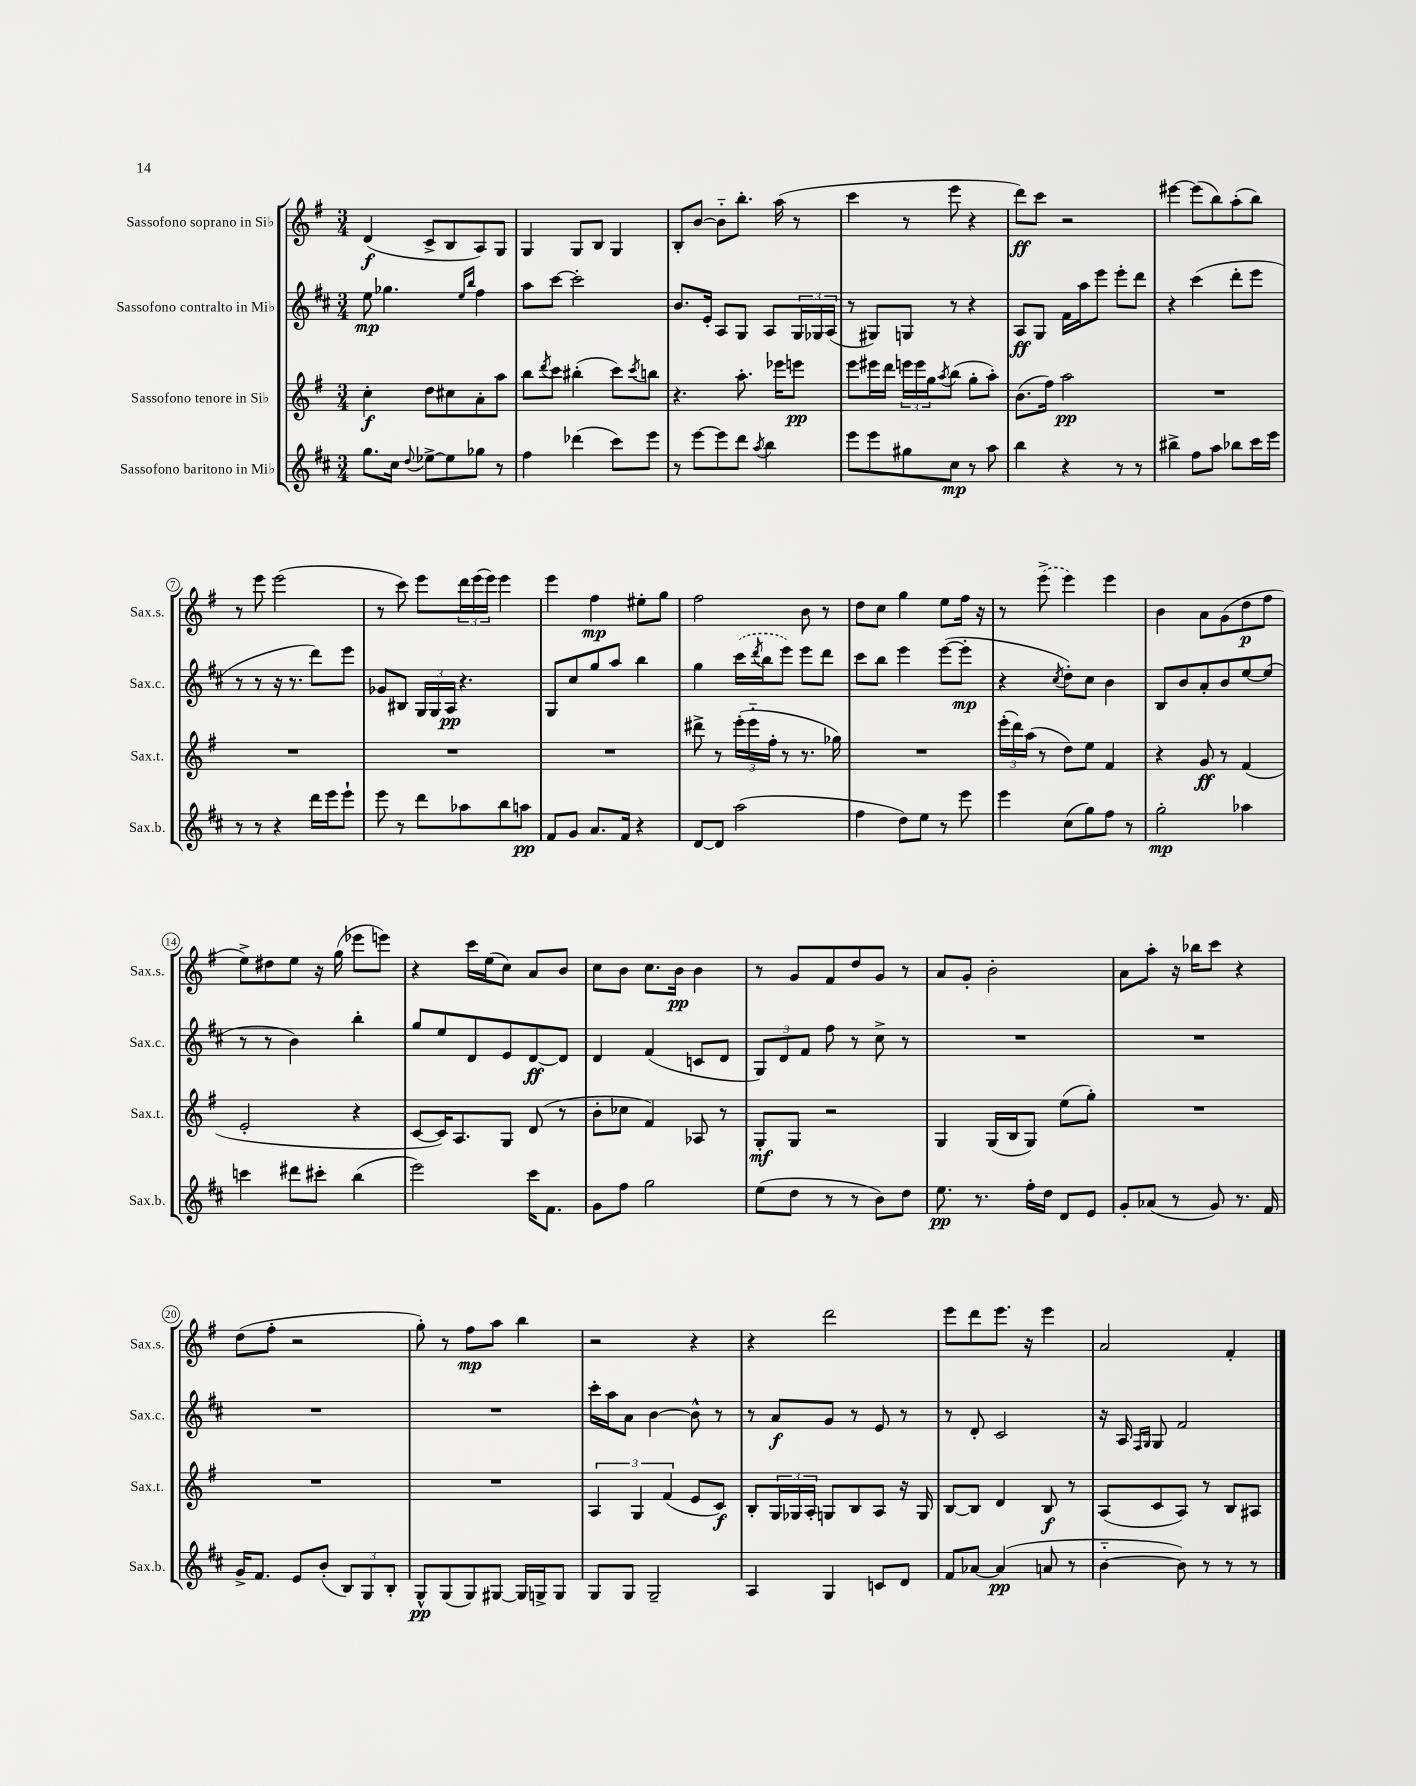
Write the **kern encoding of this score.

**kern	**dynam	**kern	**dynam	**kern	**dynam	**kern	**dynam
*part4	*part4	*part3	*part3	*part2	*part2	*part1	*part1
*staff4	*staff4	*staff3	*staff3	*staff2	*staff2	*staff1	*staff1
*I"Sassofono baritono in Mi♭	*	*I"Sassofono tenore in Si♭	*	*I"Sassofono contralto in Mi♭	*	*I"Sassofono soprano in Si♭	*
*I'Sax.b.	*	*I'Sax.t.	*	*I'Sax.c.	*	*I'Sax.s.	*
*clefG2	*	*clefG2	*	*clefG2	*	*clefG2	*
*k[f#c#]	*	*k[f#]	*	*k[f#c#]	*	*k[f#]	*
*M3/4	*	*M3/4	*	*M3/4	*	*M3/4	*
=1	=1	=1	=1	=1	=1	=1	=1
8.gg\L	.	4cc'\	f	8ee\	mp	(4d/	f
.	.	.	.	4.gg-X\	.	.	.
16cc#\Jk	.	.	.	.	.	.	.
8qqdd/	.	.	.	.	.	.	.
[8ee-X^\L	.	8dd\L	.	.	.	8c^/L	.
8ee-\]	.	8cc#X\	.	.	.	8B/	.
.	.	.	.	16qqee/LL	.	.	.
.	.	.	.	16qqbb/JJ	.	.	.
8gg-X\J	.	8a'\	.	4ff#\	.	8A/)	.
8r	.	8aa\J	.	.	.	8G/J	.
=2	=2	=2	=2	=2	=2	=2	=2
4ff#\	.	8bb\L	.	8aa\L	.	4G/	.
.	.	8qddd/	.	.	.	.	.
.	.	8ccc\J	.	[8ccc#\J	.	.	.
(4ddd-X\	.	(4bb#X'\	.	2ccc#'\]	.	8G/L	.
.	.	.	.	.	.	8B/J	.
8ccc#\L)	.	8ccc\L)	.	.	.	4G/	.
.	.	8qccc/	.	.	.	.	.
8eee\J	.	8bbn\J	.	.	.	.	.
=3	=3	=3	=3	=3	=3	=3	=3
8r	.	4.r	.	8.b/L	.	8B'/L	.
[8eee\L	.	.	.	.	.	[8b/J	.
.	.	.	.	16e'/Jk	.	.	.
8eee\]	.	.	.	8A/L	.	8b\L]	.
8ddd\J	.	8.aa'\	.	8G/J	.	8.bb'\J	.
8qaa/	.	.	.	.	.	.	.
4bb\	.	.	.	8A/L	.	.	.
.	.	16eee-X\KL	.	.	.	(16aa\	.
.	.	8eeen\J	pp	24G/L	.	8r	.
.	.	.	.	24G-X/	.	.	.
.	.	.	.	(24A/JJ	.	.	.
=4	=4	=4	=4	=4	=4	=4	=4
8eee\L	.	8eee\L	.	8r	.	4ccc\	.
8eee\	.	16eee#X\L	.	8G#X/L)	.	.	.
.	.	16ddd\JJ	.	.	.	.	.
8gg#X\	.	24eeen\LL	.	8Gn/J	.	8r	.
.	.	24eee\	.	.	.	.	.
.	.	24gg\J	.	.	.	.	.
.	.	8qaa/	.	.	.	.	.
8cc#\J	mp	(8bb\J	.	8r	.	8eee\	.
8r	.	8gg'\L	.	4r	.	4r	.
8aa\	.	8aa'\J)	.	.	.	.	.
=5	=5	=5	=5	=5	=5	=5	=5
4bb\	.	(8.b\L	.	8A/L	ff	8ddd\L)	ff
.	.	.	.	8G/J	.	8ccc\J	.
.	.	16ff#\Jk)	.	.	.	.	.
4r	.	2aa\	pp	16f#\LL	.	2r	.
.	.	.	.	16aa\J	.	.	.
.	.	.	.	8eee\J	.	.	.
8r	.	.	.	8eee'\L	.	.	.
8r	.	.	.	8ddd\J	.	.	.
=6	=6	=6	=6	=6	=6	=6	=6
4bb#X^\	.	2.r	.	4r	.	[4eee#X\	.
8ff#\L	.	.	.	(4ccc#\	.	(8eee#\L]	.
8aa\J	.	.	.	.	.	8bb\)	.
8bb-X\L	.	.	.	8ddd'\L	.	(8aa'\	.
16ccc#\L	.	.	.	8eee\J	.	8bb\J)	.
16eee\JJ	.	.	.	.	.	.	.
!!LO:LB:g=z
=7	=7	=7	=7	=7	=7	=7	=7
8r	.	2.r	.	8r	.	8r	.
8r	.	.	.	8r	.	8eee\	.
4r	.	.	.	16r	.	(2eee\	.
.	.	.	.	8.r	.	.	.
16ddd\LL	.	.	.	8ddd\L)	.	.	.
16eee\J	.	.	.	.	.	.	.
8eee`\J	.	.	.	8eee\J	.	.	.
=8	=8	=8	=8	=8	=8	=8	=8
8eee\	.	2.r	.	8g-X/L	.	8r	.
8r	.	.	.	8B#X/J	.	8ccc\)	.
8ddd\L	.	.	.	24G/LL	.	8eee\L	.
.	.	.	.	24G/	.	.	.
.	.	.	.	24A/JJ	pp	.	.
8aa-X\	.	.	.	4.r	.	24ddd\L	.
.	.	.	.	.	.	(24eee\	.
.	.	.	.	.	.	24eee\JJ)	.
8bb\	.	.	.	.	.	4eee\	.
8aan\J	pp	.	.	.	.	.	.
=9	=9	=9	=9	=9	=9	=9	=9
8f#/L	.	2.r	.	8G/L	.	4eee\	.
8g/J	.	.	.	8cc#/	.	.	.
8.a/L	.	.	.	8gg/	.	4ff#\	mp
.	.	.	.	8aa/J	.	.	.
16f#/Jk	.	.	.	.	.	.	.
4r	.	.	.	4bb\	.	8ee#X'\L	.
.	.	.	.	.	.	8gg\J	.
=10	=10	=10	=10	=10	=10	=10	=10
[8d/L	.	8ddd#X^\	.	4gg\	.	2ff#\	.
8d/J]	.	8r	.	.	.	.	.
(2aa\	.	(24eee'\LL	.	(16ccc#\LL	.	.	.
.	.	24eee\	.	.	.	.	.
.	.	.	.	8qddd/	.	.	.
.	.	.	.	16bb\J	.	.	.
.	.	24ff#'\JJ	.	.	.	.	.
.	.	8r	.	8eee\J)	.	.	.
.	.	8.r	.	8eee\L	.	8b\	.
.	.	.	.	8ddd\J	.	8r	.
.	.	16gg-X\)	.	.	.	.	.
=11	=11	=11	=11	=11	=11	=11	=11
4ff#\	.	2.r	.	8ccc#\L	.	8dd\L	.
.	.	.	.	8bb\J	.	8cc\J	.
8dd\L)	.	.	.	4eee\	.	4gg\	.
8ee\J	.	.	.	.	.	.	.
8r	.	.	.	([8eee\L	.	8ee\L	.
8eee\	.	.	.	8eee'\J]	mp	16ff#\Jk	.
.	.	.	.	.	.	16r	.
=12	=12	=12	=12	=12	=12	=12	=12
4eee\	.	(24eee'\LL	.	4r	.	8r	.
.	.	24ddd\)	.	.	.	.	.
.	.	(24aa\JJ	.	.	.	.	.
.	.	8r	.	.	.	(8eee^\	.
.	.	.	.	8qcc#/	.	.	.
(8cc#\L	.	8dd\L)	.	8dd'\L)	.	4eee\)	.
8gg\)	.	8ee\J	.	8cc#\J	.	.	.
8ff#\J	.	4f#/	.	4b\	.	4eee\	.
8r	.	.	.	.	.	.	.
=13	=13	=13	=13	=13	=13	=13	=13
2gg'\	mp	4r	.	8B/L	.	4b\	.
.	.	.	.	8b/	.	.	.
.	.	8g/	ff	8a'/	.	8a\L	.
.	.	8r	.	8b/	.	(8g\	.
4aa-X\	.	(4f#/	.	[8ee/	.	8dd\	p
.	.	.	.	(8ee/J]	.	8ff#\J	.
!!LO:LB:g=z
=14	=14	=14	=14	=14	=14	=14	=14
4cccn\	.	2e'/	.	8r	.	8ee^\L)	.
.	.	.	.	8r	.	8dd#X\	.
8ddd#X\L	.	.	.	4b\)	.	8ee\J	.
8ccc#X'\J	.	.	.	.	.	16r	.
.	.	.	.	.	.	(16gg\	.
(4bb\	.	4r	.	4bb'\	.	8eee-X\L	.
.	.	.	.	.	.	8eeen\J)	.
=15	=15	=15	=15	=15	=15	=15	=15
2eee\)	.	[8c/L	.	8gg/L	.	4r	.
.	.	16c/K])	.	8ee/	.	.	.
.	.	8.A/	.	.	.	.	.
.	.	.	.	8d/	.	16ccc\LL	.
.	.	.	.	.	.	(16ee\J	.
.	.	8G/J	.	8e/	.	8cc\J)	.
16ccc#\KL	.	(8d/	.	[8d/	ff	8a/L	.
8.f#\J	.	.	.	.	.	.	.
.	.	8r	.	8d/J]	.	8b/J	.
=16	=16	=16	=16	=16	=16	=16	=16
8g\L	.	8b'\L	.	4d/	.	8cc\L	.
8ff#\J	.	8cc-X\J	.	.	.	8b\J	.
2gg\	.	4f#/)	.	(4f#/	.	8.cc\L	.
.	.	.	.	.	.	16b\Jk	pp
.	.	8A-X/	.	8cn/L	.	4b\	.
.	.	8r	.	8d/J	.	.	.
=17	=17	=17	=17	=17	=17	=17	=17
(8ee\L	.	8G'/L	mf	12G/L)	.	8r	.
.	.	.	.	12d/	.	.	.
8dd\J	.	8G/J	.	.	.	8g/L	.
.	.	.	.	12f#/J	.	.	.
8r	.	2r	.	8ff#\	.	8f#/	.
8r	.	.	.	8r	.	8dd/	.
8b\L)	.	.	.	8cc#^\	.	8g/J	.
8dd\J	.	.	.	8r	.	8r	.
=18	=18	=18	=18	=18	=18	=18	=18
8.ee\	pp	4G/	.	2.r	.	8a/L	.
.	.	.	.	.	.	8g'/J	.
8.r	.	.	.	.	.	.	.
.	.	(16G/LL	.	.	.	2b'\	.
.	.	16B/J	.	.	.	.	.
16ff#'\LL	.	8G/J)	.	.	.	.	.
16dd\JJ	.	.	.	.	.	.	.
8d/L	.	(8ee\L	.	.	.	.	.
8e/J	.	8gg'\J)	.	.	.	.	.
=19	=19	=19	=19	=19	=19	=19	=19
8g'/L	.	2.r	.	2.r	.	8a\L	.
(8a-X/J	.	.	.	.	.	8aa'\J	.
8r	.	.	.	.	.	16r	.
.	.	.	.	.	.	16bb-X\KL	.
8g/)	.	.	.	.	.	8ccc\J	.
8.r	.	.	.	.	.	4r	.
16f#/	.	.	.	.	.	.	.
!!LO:LB:g=z
=20	=20	=20	=20	=20	=20	=20	=20
16g^/KL	.	2.r	.	2.r	.	(8dd\L	.
8.f#/J	.	.	.	.	.	.	.
.	.	.	.	.	.	8ff#'\J	.
8e/L	.	.	.	.	.	2r	.
(8b'/J	.	.	.	.	.	.	.
12B/L)	.	.	.	.	.	.	.
12G/	.	.	.	.	.	.	.
12B'/J	.	.	.	.	.	.	.
=21	=21	=21	=21	=21	=21	=21	=21
8G^^/L	pp	2.r	.	2.r	.	8gg'\)	.
(8G/	.	.	.	.	.	8r	.
8G/)	.	.	.	.	.	8ff#\L	mp
[8G#X/J	.	.	.	.	.	8aa\J	.
16G#/LL]	.	.	.	.	.	4bb\	.
16Gn^/J	.	.	.	.	.	.	.
8G/J	.	.	.	.	.	.	.
=22	=22	=22	=22	=22	=22	=22	=22
8G/L	.	6A/	.	16ccc#'\LL	.	2r	.
.	.	.	.	16aa\J	.	.	.
8G/J	.	.	.	8a\J	.	.	.
.	.	6G/	.	.	.	.	.
2G~/	.	.	.	[4b\	.	.	.
.	.	(6f#/	.	.	.	.	.
.	.	8e/L	.	8b^^\]	.	4r	.
.	.	8c/J)	f	8r	.	.	.
=23	=23	=23	=23	=23	=23	=23	=23
4A/	.	8B'/L	.	8r	.	4r	.
.	.	24G/L	.	8a/L	f	.	.
.	.	24G-X/	.	.	.	.	.
.	.	24A'/JJ	.	.	.	.	.
4G/	.	8Gn/L	.	8g/J	.	2ddd\	.
.	.	8B/	.	8r	.	.	.
8cn/L	.	8A/J	.	8e/	.	.	.
8d/J	.	16r	.	8r	.	.	.
.	.	16G/	.	.	.	.	.
=24	=24	=24	=24	=24	=24	=24	=24
8f#/L	.	[8B/L	.	8r	.	8eee\L	.
[8a-X/J	.	8B/J]	.	8d'/	.	8ddd\	.
(4a-/]	pp	4d/	.	2c#/	.	8.eee\J	.
.	.	.	.	.	.	16r	.
8an/	.	8B/	f	.	.	4eee\	.
8r	.	8r	.	.	.	.	.
=25	=25	=25	=25	=25	=25	=25	=25
[4b\	.	(8A/L	.	16r	.	2a/	.
.	.	.	.	16A/	.	.	.
.	.	.	.	16qqF#/LL	.	.	.
.	.	.	.	16qqG/JJ	.	.	.
.	.	8c/	.	8G/	.	.	.
8b\])	.	8A/J)	.	2f#/	.	.	.
8r	.	8r	.	.	.	.	.
8r	.	8B/L	.	.	.	4f#'/	.
8r	.	8A#X/J	.	.	.	.	.
==	==	==	==	==	==	==	==
*-	*-	*-	*-	*-	*-	*-	*-
